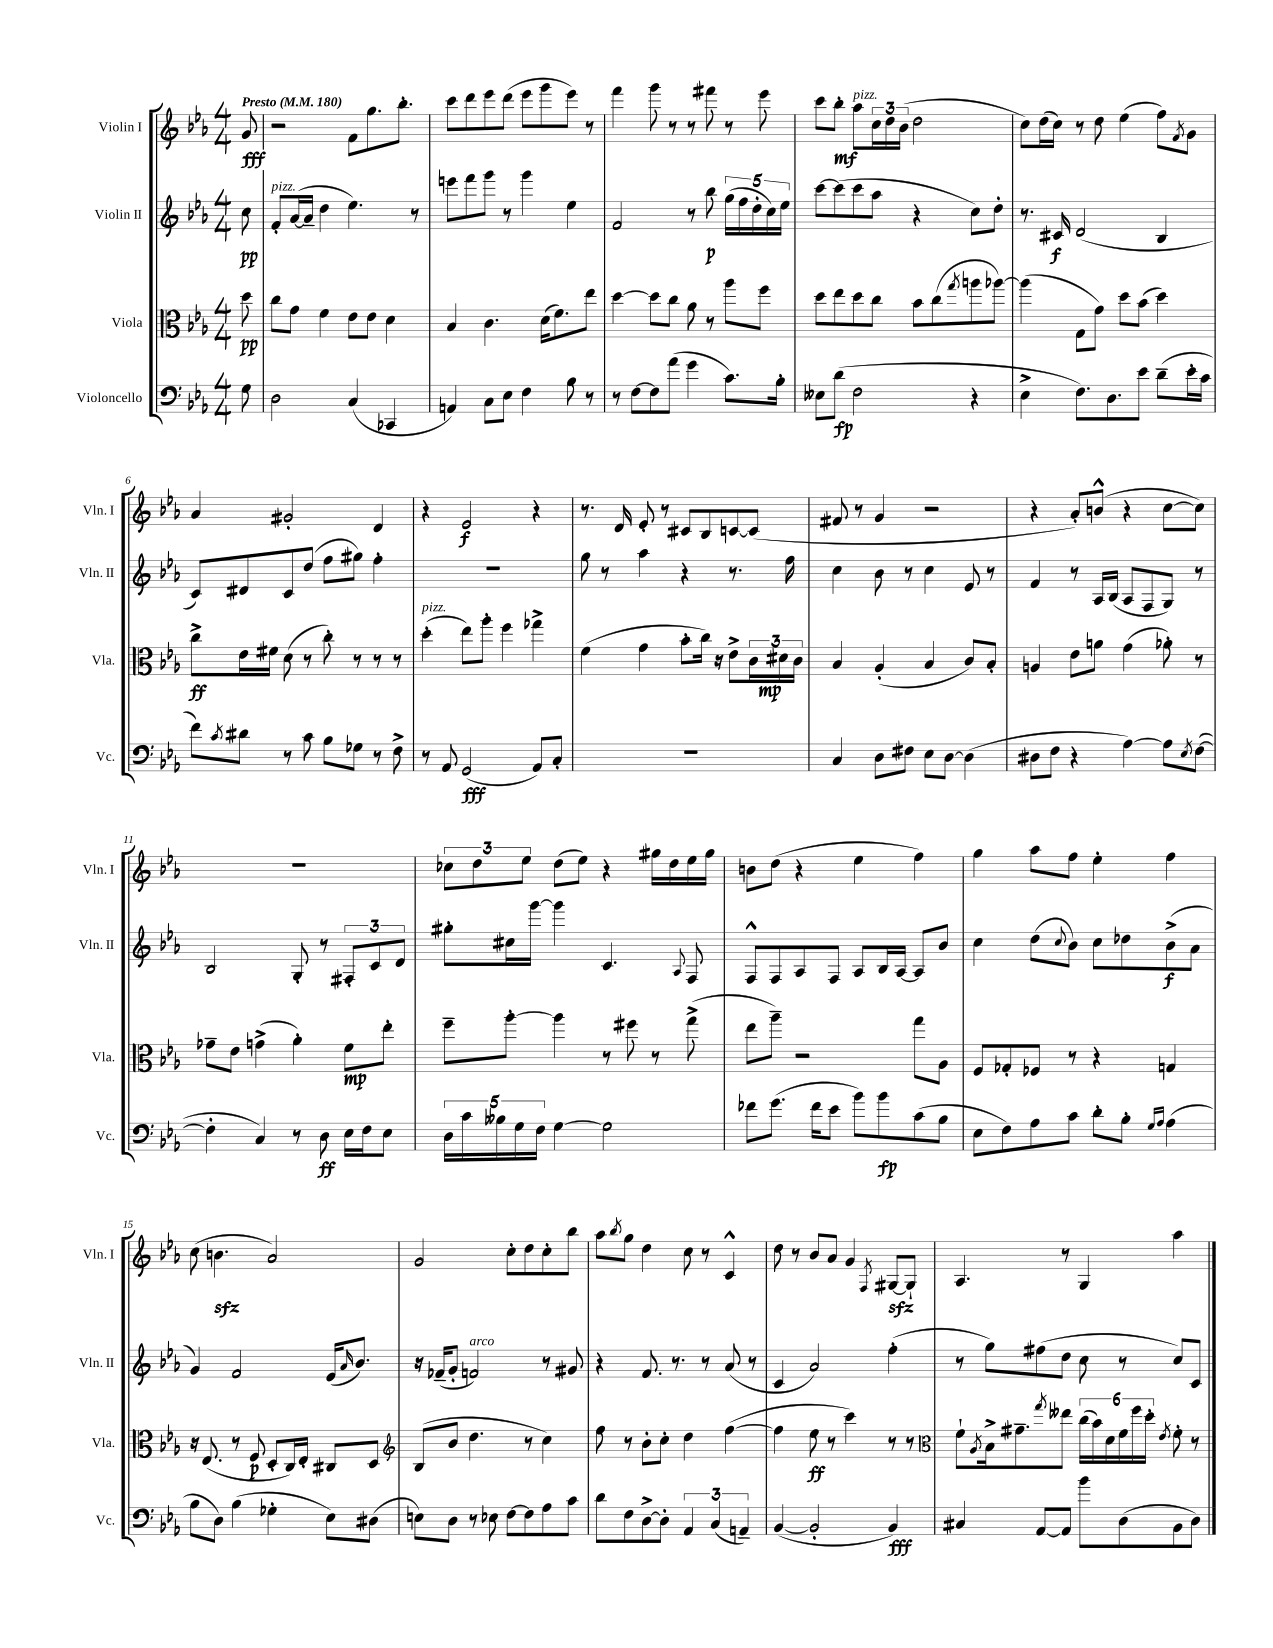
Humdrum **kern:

**kern	**dynam	**kern	**dynam	**kern	**dynam	**kern	**dynam
*part4	*part4	*part3	*part3	*part2	*part2	*part1	*part1
*staff4	*staff4	*staff3	*staff3	*staff2	*staff2	*staff1	*staff1
*I"Violoncello	*	*I"Viola	*	*I"Violin II	*	*I"Violin I	*
*I'Vc.	*	*I'Vla.	*	*I'Vln. II	*	*I'Vln. I	*
*clefF4	*	*clefC3	*	*clefG2	*	*clefG2	*
*k[b-e-a-]	*	*k[b-e-a-]	*	*k[b-e-a-]	*	*k[b-e-a-]	*
*M4/4	*	*M4/4	*	*M4/4	*	*M4/4	*
*MM180	*	*MM180	*	*MM180	*	*MM180	*
=	=	=	=	=	=	=	=
!	!	!	!	!	!	!LO:TX:a:B:t=Presto	!
8G\	.	8dd\	pp	8cc\	pp	8g/	fff
=1	=1	=1	=1	=1	=1	=1	=1
!	!	!	!	!LO:TX:a:i:t=pizz.	!	!	!
2D\	.	8cc\L	.	8f'/L	.	2r	.
.	.	8g\J	.	([16a-/L	.	.	.
.	.	.	.	16a-~/JJ]	.	.	.
.	.	4f\	.	4dd\	.	.	.
(4C/	.	8e-\L	.	4.ee-\)	.	8f\L	.
.	.	8e-\J	.	.	.	8.gg\	.
4CC-X/	.	4d\	.	.	.	.	.
.	.	.	.	.	.	8.bb-'\J	.
.	.	.	.	8r	.	.	.
=2	=2	=2	=2	=2	=2	=2	=2
4AAn/)	.	4B-/	.	8eeen\L	.	8ccc\L	.
.	.	.	.	8fff\	.	8ddd\	.
8C\L	.	4.c\	.	8ggg\J	.	8eee-\	.
8E-\J	.	.	.	8r	.	(8ddd\J	.
4F\	.	.	.	4ggg\	.	8eee-\L	.
.	.	(16d\KL	.	.	.	8ggg\	.
.	.	8.f\)	.	.	.	.	.
8B-\	.	.	.	4ee-\	.	8eee-\J)	.
8r	.	8ee-\J	.	.	.	8r	.
=3	=3	=3	=3	=3	=3	=3	=3
8r	.	[4dd\	.	2f/	.	4fff\	.
[8F\L	.	.	.	.	.	.	.
8F\]	.	8dd\L]	.	.	.	8ggg\	.
(8a-\J	.	8cc\J	.	.	.	8r	.
4g\	.	8a-\	.	8r	.	8r	.
.	.	8r	.	8bb-\	p	8fff#X\	.
8.c\L)	.	8aa-\L	.	(20gg\LL	.	8r	.
.	.	.	.	20ff\	.	.	.
.	.	.	.	20dd'\	.	.	.
.	.	8ff\J	.	.	.	8eee-\	.
.	.	.	.	20cc\)	.	.	.
16B-'\Jk	.	.	.	.	.	.	.
.	.	.	.	20ee-\JJ	.	.	.
=4	=4	=4	=4	=4	=4	=4	=4
8E--X\L	.	8dd\L	.	[8ccc\L	.	8ccc\L	.
(8d\J	fp	8ee-\	.	(8ccc\]	.	8bb-'\J	mf
!	!	!	!	!	!	!LO:TX:a:i:t=pizz.	!
2F\	.	8dd\	.	8ccc\	.	8aa-\L	.
.	.	8cc\J	.	8aa-\J	.	24cc\L	.
.	.	.	.	.	.	24dd\	.
.	.	.	.	.	.	(24b-\JJ	.
.	.	8b-\L	.	4r	.	2dd\	.
.	.	(8cc\	.	.	.	.	.
.	.	8qgg/	.	.	.	.	.
4r	.	8aan\	.	8cc\L)	.	.	.
.	.	[8aa-X\J)	.	8dd'\J	.	.	.
=5	=5	=5	=5	=5	=5	=5	=5
4E-^\	.	(4aa-\]	.	8.r	.	8cc\L)	.
.	.	.	.	.	.	(16dd\L	.
.	.	.	.	16c#X/	f	16cc\JJ)	.
8.F\L)	.	8G\L	.	(2d/	.	8r	.
.	.	8g\J)	.	.	.	8dd\	.
8.D\	.	.	.	.	.	.	.
.	.	8dd\L	.	.	.	(4ee-\	.
8e-\J	.	(8b-\J	.	.	.	.	.
(8d~\L	.	4dd\)	.	4B-/	.	8ff\L)	.
.	.	.	.	.	.	8qf/	.
16e-'\L	.	.	.	.	.	8g\J	.
16c\JJ	.	.	.	.	.	.	.
!!LO:LB:g=z
=6	=6	=6	=6	=6	=6	=6	=6
8f\L)	.	8cc^\L	ff	8c/L)	.	4a-/	.
8qc/	.	.	.	.	.	.	.
8d#X\J	.	16e-\L	.	8d#X/	.	.	.
.	.	16f#X\JJ	.	.	.	.	.
8r	.	(8d\	.	8c/	.	2g#X'/	.
8c\	.	8r	.	(8dd/J	.	.	.
8B-\L	.	8cc'\)	.	8ff\L	.	.	.
8G-X\J	.	8r	.	8gg#X\J)	.	.	.
8r	.	8r	.	4ff'\	.	4d/	.
8F^\	.	8r	.	.	.	.	.
=7	=7	=7	=7	=7	=7	=7	=7
!	!	!LO:TX:a:i:t=pizz.	!	!	!	!	!
8r	.	(4dd'\	.	1r	.	4r	.
8AA-/	.	.	.	.	.	.	.
(2GG/	fff	8ee-\L)	.	.	.	2e-/	f
.	.	8aa-'\J	.	.	.	.	.
.	.	4ff\	.	.	.	.	.
8AA-/L)	.	4gg-X^\	.	.	.	4r	.
8C'/J	.	.	.	.	.	.	.
=8	=8	=8	=8	=8	=8	=8	=8
1r	.	(4f\	.	8gg\	.	8.r	.
.	.	.	.	8r	.	.	.
.	.	.	.	.	.	16d/	.
.	.	4g\	.	4aa-\	.	8e-'/	.
.	.	.	.	.	.	8r	.
.	.	8b-'\L	.	4r	.	8c#X/L	.
.	.	16cc\Jk)	.	.	.	8B-/	.
.	.	16r	.	.	.	.	.
.	.	8e-^\L	.	8.r	.	[8cn/	.
.	.	24c\L	.	.	.	(8c/J]	.
.	.	24d#X\	mp	.	.	.	.
.	.	.	.	16ff\	.	.	.
.	.	24c\JJ	.	.	.	.	.
=9	=9	=9	=9	=9	=9	=9	=9
4C/	.	4B-/	.	4cc\	.	8f#X/	.
.	.	.	.	.	.	8r	.
8D\L	.	(4A-'/	.	8b-\	.	4g/	.
8F#X\J	.	.	.	8r	.	.	.
8E-\L	.	4B-/	.	4cc\	.	2r	.
[8D\J	.	.	.	.	.	.	.
(4D\]	.	8c/L)	.	8e-/	.	.	.
.	.	8B-'/J	.	8r	.	.	.
=10	=10	=10	=10	=10	=10	=10	=10
8D#X\L	.	4An/	.	4f/	.	4r	.
8F\J	.	.	.	.	.	.	.
4r	.	8e-\L	.	8r	.	8a-'/L)	.
.	.	8an\J	.	16A-/LL	.	(8bn^^/J	.
.	.	.	.	(16B-/JJ	.	.	.
[4A-\)	.	(4g\	.	8A-/L	.	4r	.
.	.	.	.	8F/	.	.	.
8A-\L]	.	8a-X'\)	.	8G/J)	.	[8cc\L	.
8qE-/	.	.	.	.	.	.	.
([8F\J	.	8r	.	8r	.	8cc\J])	.
!!LO:LB:g=z
=11	=11	=11	=11	=11	=11	=11	=11
4F'\]	.	8g-X~\L	.	2B-/	.	1r	.
.	.	8e-\J	.	.	.	.	.
4C/)	.	(4gn^\	.	.	.	.	.
8r	.	4a-'\)	.	8G'/	.	.	.
8D\	ff	.	.	8r	.	.	.
16E-\LL	.	8f\L	mp	12F#X'/L	.	.	.
16F\J	.	.	.	.	.	.	.
.	.	.	.	12c/	.	.	.
8E-\J	.	8ee-'\J	.	.	.	.	.
.	.	.	.	12d/J	.	.	.
=12	=12	=12	=12	=12	=12	=12	=12
20D\LL	.	8ff~\L	.	8gg#X'\L	.	12cc-X\L	.
20c\	.	.	.	.	.	.	.
.	.	.	.	.	.	12dd\	.
20B--X\	.	.	.	.	.	.	.
.	.	[8aa-'\J	.	16cc#X\L	.	.	.
20G\	.	.	.	.	.	.	.
.	.	.	.	.	.	12ee-\J	.
.	.	.	.	[16ggg\JJ	.	.	.
20F\JJ	.	.	.	.	.	.	.
[4G\	.	4aa-\]	.	4ggg\]	.	(8dd\L	.
.	.	.	.	.	.	8ee-\J)	.
2G\]	.	8r	.	4.c/	.	4r	.
.	.	8ff#X\	.	.	.	.	.
.	.	8r	.	.	.	16gg#X\LL	.
.	.	.	.	.	.	16dd\	.
.	.	.	.	8qqA-/	.	.	.
.	.	(8gg^\	.	8F/	.	16ee-\	.
.	.	.	.	.	.	16gg#\JJ	.
=13	=13	=13	=13	=13	=13	=13	=13
8f-X\L	.	8ee-\L	.	8F^^/L	.	8bn\L	.
(8.g\J	.	8aa-~\J)	.	8F/	.	(8dd\J	.
.	.	2r	.	8A-/	.	4r	.
16f-\KL	.	.	.	.	.	.	.
8e-\J	.	.	.	8F/J	.	.	.
8b-\L)	.	.	.	8A-/L	.	4ee-\	.
8b-\	fp	.	.	16B-/L	.	.	.
.	.	.	.	[16A-/JJ	.	.	.
(8c\	.	8gg\L	.	8A-/L]	.	4ff\)	.
8B-\J	.	8A-\J	.	8b-/J	.	.	.
=14	=14	=14	=14	=14	=14	=14	=14
8E-\L	.	8F/L	.	4cc\	.	4gg\	.
8F\)	.	8G-X'/	.	.	.	.	.
8A-\	.	8F-X/J	.	(8dd\L	.	8aa-\L	.
.	.	.	.	8qqcc/	.	.	.
8c\J	.	8r	.	8b-\J)	.	8ff\J	.
8d'\L	.	4r	.	8cc\L	.	4ee-'\	.
8B-'\J	.	.	.	8dd-X\	.	.	.
16qqG/LL	.	.	.	.	.	.	.
16qqA-/JJ	.	.	.	.	.	.	.
(4A-\	.	4Gn/	.	(8b-^\	f	4ff\	.
.	.	.	.	8a-\J	.	.	.
!!LO:LB:g=z
=15	=15	=15	=15	=15	=15	=15	=15
8B-\L	.	16r	.	4g/)	.	(8cc\	.
.	.	(8.E-/	.	.	.	.	.
8D\J)	.	.	.	.	.	4.bnzz\	.
(4B-\	.	8r	.	2f/	.	.	.
.	.	8F/	p	.	.	.	.
4G-X'\	.	8D'/L	.	.	.	2a-/)	.
.	.	16C/L)	.	.	.	.	.
.	.	16E-'/JJ	.	.	.	.	.
8E-\L)	.	8C#X/L	.	(16e-/KL	.	.	.
.	.	.	.	16qqa-/	.	.	.
.	.	.	.	8.b-/J)	.	.	.
(8D#X\J	.	8D/J	.	.	.	.	.
=16	=16	=16	=16	=16	=16	=16	=16
*	*	*clefG2	*	*	*	*	*
8En\L)	.	(8B-/L	.	16r	.	2g/	.
.	.	.	.	(16f-X~/KL	.	.	.
8D\J	.	8b-/J	.	8g'/J	.	.	.
!	!	!	!	!LO:TX:a:i:t=arco	!	!	!
8r	.	4.dd\	.	2fn/)	.	.	.
8E-X\	.	.	.	.	.	.	.
[8F\L	.	.	.	.	.	8cc'\L	.
8F\]	.	8r	.	.	.	8dd\	.
8A-\	.	4cc\)	.	8r	.	8cc'\	.
8c\J	.	.	.	8g#X/	.	8bb-\J	.
=17	=17	=17	=17	=17	=17	=17	=17
8d\L	.	8ff\	.	4r	.	8aa-\L	.
.	.	.	.	.	.	8qbb-/	.
8F\	.	8r	.	.	.	8gg\J	.
[8D^\	.	8b-'\L	.	8.f/	.	4dd\	.
8D'\J]	.	8cc'\J	.	.	.	.	.
.	.	.	.	8.r	.	.	.
6AA-/	.	4dd\	.	.	.	8cc\	.
.	.	.	.	8r	.	8r	.
(6C/	.	.	.	.	.	.	.
.	.	([4ff\	.	(8a-/	.	4c^^/	.
6AAn~/)	.	.	.	.	.	.	.
.	.	.	.	8r	.	.	.
=18	=18	=18	=18	=18	=18	=18	=18
([4BB-/	.	4ff\]	.	4c/	.	8dd\	.
.	.	.	.	.	.	8r	.
2BB-'/]	.	8ee-\	ff	2a-/)	.	8b-/L	.
.	.	8r	.	.	.	8a-/J	.
.	.	4ccc\)	.	.	.	4g/	.
.	.	.	.	.	.	8qF/	.
4BB-/)	fff	8r	.	(4ff'\	.	[8G#Xzz/L	.
.	.	8r	.	.	.	8G#`/J]	.
=19	=19	=19	=19	=19	=19	=19	=19
*	*	*clefC3	*	*	*	*	*
4C#X/	.	8f`\L	.	8r	.	4.A-/	.
.	.	8qA-/	.	.	.	.	.
.	.	16B-^\k	.	8gg\L)	.	.	.
.	.	8.g#X~\	.	.	.	.	.
[8AA-/L	.	.	.	(8ff#X\	.	.	.
.	.	8qgg/	.	.	.	.	.
8AA-/J]	.	8ee--X\J	.	8dd\J	.	8r	.
8b-\L	.	(24cc\LL	.	8cc\	.	4G/	.
.	.	24b-\)	.	.	.	.	.
.	.	24d\	.	.	.	.	.
(8D\	.	24f\	.	8r	.	.	.
.	.	24ff\	.	.	.	.	.
.	.	24dd'\JJ	.	.	.	.	.
.	.	8qe-/	.	.	.	.	.
8BB-\	.	8f'\	.	8cc/L)	.	4aa-\	.
8D\J)	.	8r	.	8c/J	.	.	.
==	==	==	==	==	==	==	==
*-	*-	*-	*-	*-	*-	*-	*-
